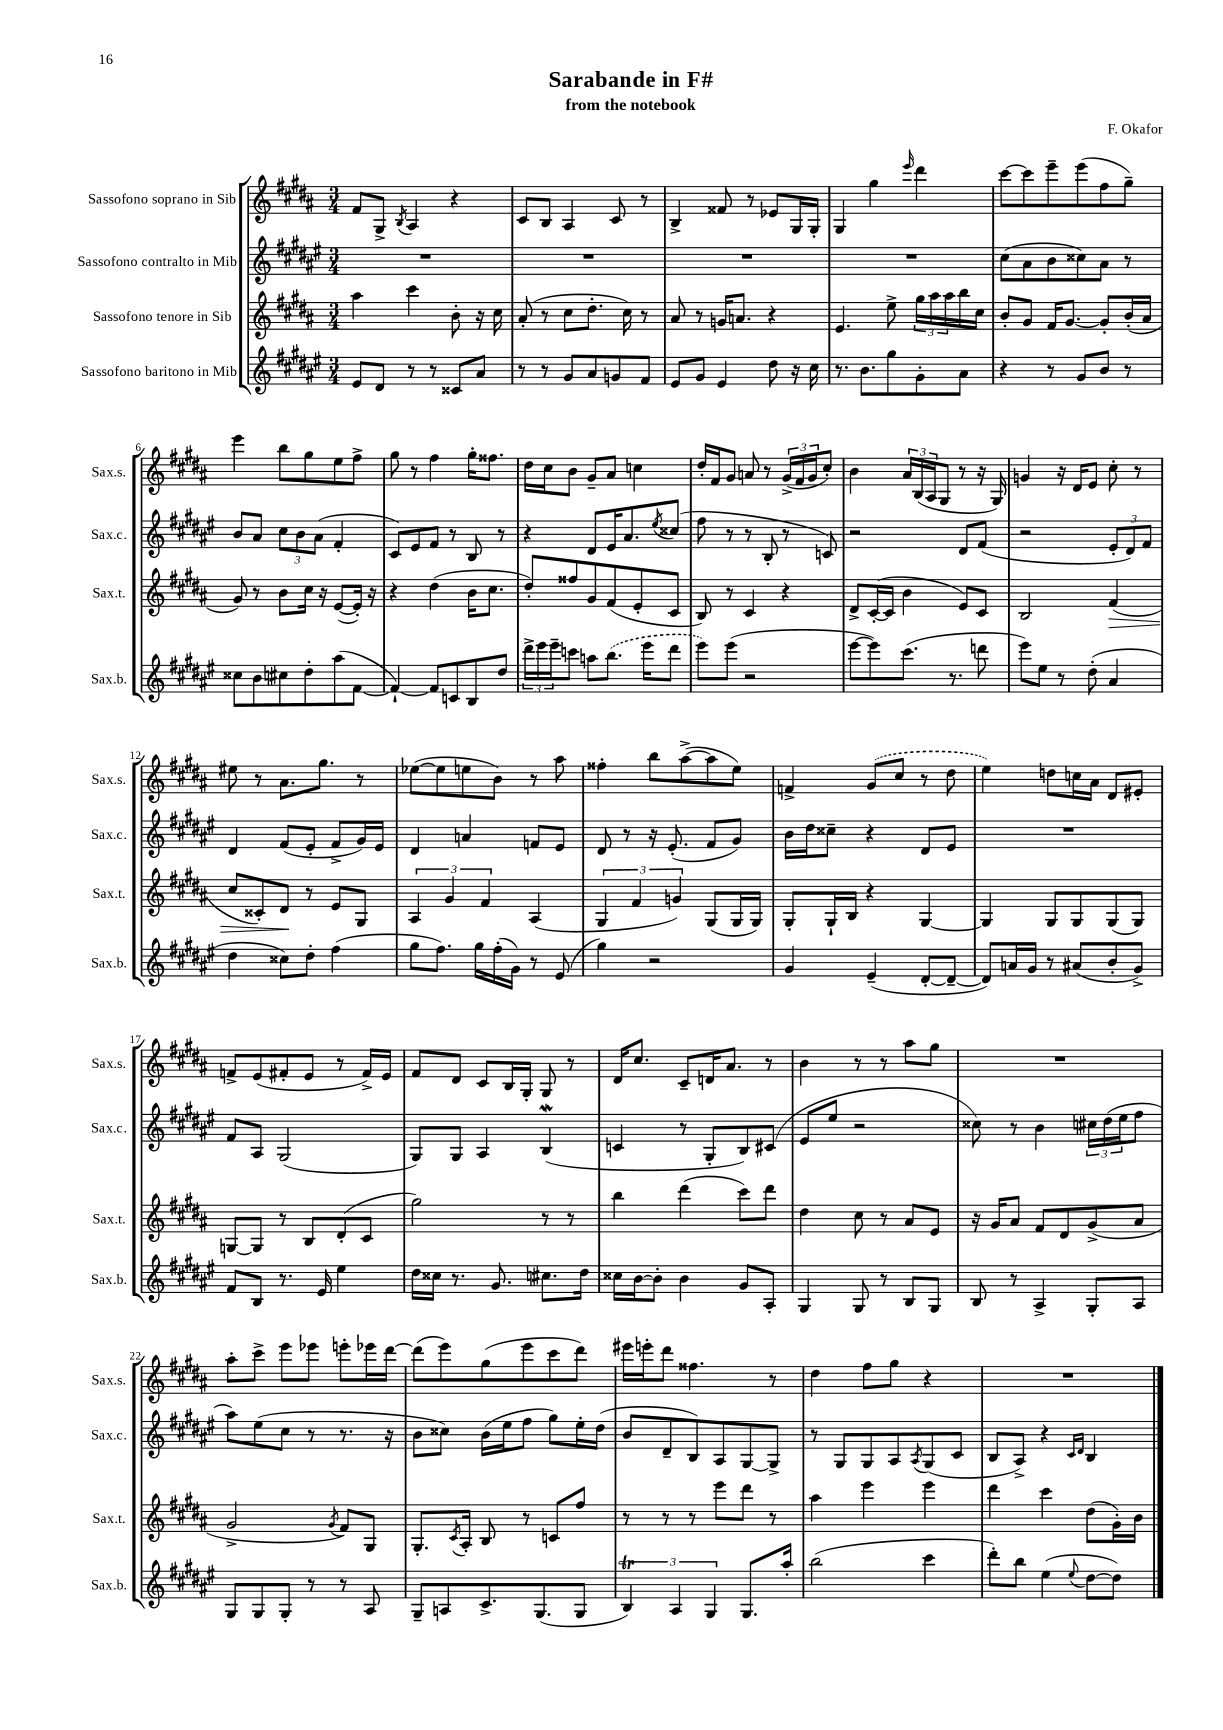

**kern	**kern	**kern	**kern
*staff4	*staff3	*staff2	*staff1
*clefG2	*clefG2	*clefG2	*clefG2
*k[f#c#g#d#a#e#]	*k[f#c#g#d#a#]	*k[f#c#g#d#a#e#]	*k[f#c#g#d#a#]
*M3/4	*M3/4	*M3/4	*M3/4
8e#/L	4aa#\	2.r	8f#/L
8d#/J	.	.	8G#^/J
.	.	.	8qB/
8r	4ccc#\	.	4A#/
8r	.	.	.
8c##/L	8b'\	.	4r
8a#/J	16r	.	.
.	16cc#\	.	.
=	=	=	=
8r	(8a#'/	2.r	8c#/L
8r	8r	.	8B/J
8g#/L	8cc#\L	.	4A#/
8a#/	8.dd#'\J	.	.
8g/	.	.	8c#/
.	16cc#\)	.	.
8f#/J	8r	.	8r
=	=	=	=
8e#/L	8a#/	2.r	4B^/
8g#/J	8r	.	.
4e#/	16g/LK	.	8f##/
.	8.a/J	.	.
.	.	.	8r
8dd#\	4r	.	8e-/L
16r	.	.	16G#/L
16cc#\	.	.	16G#'/JJ
=	=	=	=
8.r	4.e/	2.r	4G#/
8.b\L	.	.	.
.	.	.	4gg#\
8gg#\	8ee^\	.	.
.	.	.	16qqeee/
8g#'\	24gg#\LL	.	4ddd#\
.	24aa#\	.	.
.	24aa#\	.	.
8a#\J	16bb\	.	.
.	16cc#\JJ	.	.
=	=	=	=
4r	8b'/L	(8cc#\L	[8ccc#\L
.	8g#/J	8a#\	8ccc#\]
8r	16f#/LK	8b\	8eee~\
.	[8.g#/J	.	.
8g#/L	.	8cc##\)	(8eee\
8b/J	8g#'/]L	8a#\J	8ff#\
8r	(16b'/L	8r	8gg#~\J)
.	16a#/JJ	.	.
=	=	=	=
8cc##\L	8g#/)	8b/L	4eee\
8b\	8r	8a#/J	.
8cc#\	8b\L	12cc#\L	8bb\L
.	.	12b\	.
8dd#'\	16cc#\Jk	.	8gg#\
.	.	(12a#\J	.
.	16r	.	.
(8aa#\	([8e/L	4f#'/	8ee\
[8f#\J	16e'/]Jk)	.	8ff#^\J
.	16r	.	.
=	=	=	=
4f#`/_)	4r	8c#/L)	8gg#\
.	.	8e#/	8r
8f#/]L	(4dd#\	8f#/J	4ff#\
8c/	.	8r	.
8B/	16b\LK	8B/	16gg#'\LK
.	8.cc#\J	.	8.ff##\J
8dd#/J	.	8r	.
=	=	=	=
24ddd#^\LL	8dd#'/L)	4r	16dd#\LL
24eee#\	.	.	.
.	.	.	16cc#\J
24eee#~\J	.	.	.
8ccc\J	8ff##/	.	8b\J
8aa\L	8g#/	8d#/L	8g#~/L
(8.bb\J	(8f#/	16e#/K	8a#/J
.	.	8.a#/	.
.	8e'/	.	4cc\
16eee#\LK	.	.	.
.	.	8qee#/	.
8ddd#\J	8c#/J	(8cc##/J	.
=	=	=	=
8eee#\L)	8B/)	8ff#\	16dd#'/LL
.	.	.	16f#/J
(8eee#\J	8r	8r	8g#/J
2r	4c#/	8r	8a/
.	.	8B'/	8r
.	4r	8r	(24g#^/LL
.	.	.	24f#/
.	.	.	24g#/J
.	.	8c/)	8cc#'/J)
=	=	=	=
[8eee#\L	8d#^/L	2r	4b\
8eee#\])	([16c#'/L	.	.
.	16c#/]JJ	.	.
(8.ccc#\J	4b\	.	24a#/LL
.	.	.	(24B/
.	.	.	24A#/J
.	.	.	8G#/J
8.r	.	.	.
.	8e/L)	8d#/L	8r
8ddd\	8c#/J	(8f#/J	16r
.	.	.	16G#/)
=	=	=	=
8eee#\L)	2B/	2r	4g/
8ee#\J	.	.	.
8r	.	.	16r
.	.	.	16d#/LK
(8dd#'\	.	.	8e/J
4a#/	(4f#/	12e#'/L	8cc#'\
.	.	12d#/)	.
.	.	.	8r
.	.	12f#/J	.
=	=	=	=
4dd#\	8cc#/L	4d#/	8ee#\
.	8c##'/)	.	8r
8cc##\L)	8d#/J	(8f#/L	8.a#\L
8dd#'\J	8r	8e#'/J	.
.	.	.	8.gg#\J
(4ff#\	8e/L	8f#^/L	.
.	8G#/J	16g#/L)	8r
.	.	16e#/JJ	.
=	=	=	=
8gg#\L	6A#/	4d#/	([8ee-\L
8.ff#\J)	.	.	8ee-\]
.	6g#/	.	.
.	.	4a/	8ee\
16gg#\LL	.	.	.
.	6f#/	.	.
(16ff#'\	.	.	8b\J)
16g#\JJ)	.	.	.
8r	(4A#/	8f/L	8r
(8e#/	.	8e#/J	8aa#\
=	=	=	=
4gg#\)	6G#/	8d#/	4ff##'\
.	.	8r	.
.	6f#/	.	.
2r	.	16r	8bb\L
.	.	(8.e#'/	.
.	6g/)	.	.
.	.	.	([8aa#^\
.	(8G#/L	8f#/L	8aa#\]
.	16G#/L	8g#/J)	8ee\J)
.	16G#/JJ)	.	.
=	=	=	=
4g#/	8G#'/L	16b\LL	4f^/
.	.	16dd#\J	.
.	16G#`/L	8cc##~\J	.
.	16B/JJ	.	.
(4e#~/	4r	4r	(8g#/L
.	.	.	8cc#/J
[8d#'/L	[4G#/	8d#/L	8r
8d#~/_J	.	8e#/J	8dd#\
=	=	=	=
8d#/]L)	4G#/]	2.r	4ee\)
16a/L	.	.	.
16g#/JJ	.	.	.
8r	8G#/L	.	8dd\L
(8a#/L	8G#/	.	16cc\L
.	.	.	16a#\JJ
8b'/	(8G#/	.	8d#/L
8g#^/J)	8G#/J)	.	8e#'/J
=	=	=	=
8f#/L	[8G/L	8f#/L	8f^/L
8B/J	8G/]J	8A#/J	(8e/
8.r	8r	(2G#/	8f#'/
.	8B/L	.	8e/J
16e#/	.	.	.
4ee#\	(8d#'/	.	8r
.	8c#/J	.	16f#^/LL)
.	.	.	16e/JJ
=	=	=	=
16dd#\LL	2gg#\)	8G#/L)	8f#/L
16cc##\JJ	.	.	.
8.r	.	8G#/J	8d#/J
.	.	4A#/	8c#/L
8.g#/	.	.	.
.	.	.	16B/L
.	.	.	16G#'/JJ
8.cc#\L	8r	(4B/	8G#/
.	8r	.	8r
16dd#\Jk	.	.	.
=	=	=	=
16cc##\LL	4bb\	4c/	16d#/LK
[16b\J	.	.	8.cc#/J
8b'\]J	.	.	.
4b\	(4ddd#\	8r	8c#~/L
.	.	8G#'/L	16d/K
.	.	.	8.a#/J
8g#/L	8ccc#\L)	8B/)	.
8A#'/J	8ddd#\J	(8c#/J	8r
=	=	=	=
4G#/	4dd#\	8e#/L	4b\
.	.	8ee#/J	.
8G#/	8cc#\	2r	8r
8r	8r	.	8r
8B/L	8a#/L	.	8aa#\L
8G#/J	8e/J	.	8gg#\J
=	=	=	=
8B/	16r	8cc##\)	2.r
.	16g#/LK	.	.
8r	8a#/J	8r	.
4A#^/	8f#/L	4b\	.
.	8d#/	.	.
8G#'/L	(8g#^/	24cc#\LL	.
.	.	(24dd#\	.
.	.	24ee#\J	.
8A#/J	8a#/J	8ff#\J	.
=	=	=	=
8G#/L	2g#^/	8aa#\L)	8aa#'\L
8G#/	.	(8ee#\	8ccc#^\J
8G#'/J	.	8cc#\J	8eee\L
8r	.	8r	8eee-\J
.	8qg#/	.	.
8r	8f#/L)	8.r	8eee'\L
8A#/	8G#/J	.	16eee-\L
.	.	16r	[16ddd#\JJ
=	=	=	=
8G#~/L	8.G#'/L	8b\L	(8ddd#\]L
8A/	.	8cc##\J)	8eee\)
.	8qc#/	.	.
.	16A#'/Jk	.	.
8.c#^/	8B/	(16b\LL	(8gg#\
.	.	16ee#\J	.
.	8r	8ff#\J	8eee\
(8.G#/	.	.	.
.	8c/L	8gg#\L)	8ccc#\
8G#/J	8ff#/J	16ee#'\L	8ddd#\J)
.	.	(16dd#\JJ	.
=	=	=	=
6B/)	8r	8b/L	16eee#\LL
.	.	.	16eee'\J
.	8r	8d#~/	8ddd#\J
6A#/	.	.	.
.	8r	8B/)	4.ff##\
6G#/	.	.	.
.	8eee\L	8A#/	.
8.G#/L	8ddd#\J	[8G#/	.
.	8r	8G#^/]J	8r
16aa#'/Jk	.	.	.
=	=	=	=
(2bb\	4aa#\	8r	4dd#\
.	.	8G#/L	.
.	4eee\	8G#/	8ff#\L
.	.	8A#/	8gg#\J
.	.	8qA#/	.
4ccc#\	4eee\	(8G#/	4r
.	.	8c#/J	.
=	=	=	=
8ddd#'\L)	4ddd#\	8B/L	2.r
8bb\J	.	8A#^/J)	.
(4ee#\	4ccc#\	4r	.
.	.	16qqc#/LL	.
8qqee#/	.	16qqd#/JJ	.
[8dd#\L	(8dd#\L	4B/	.
8dd#\]J)	16g#'\L)	.	.
.	16b\JJ	.	.
==	==	==	==
*-	*-	*-	*-
